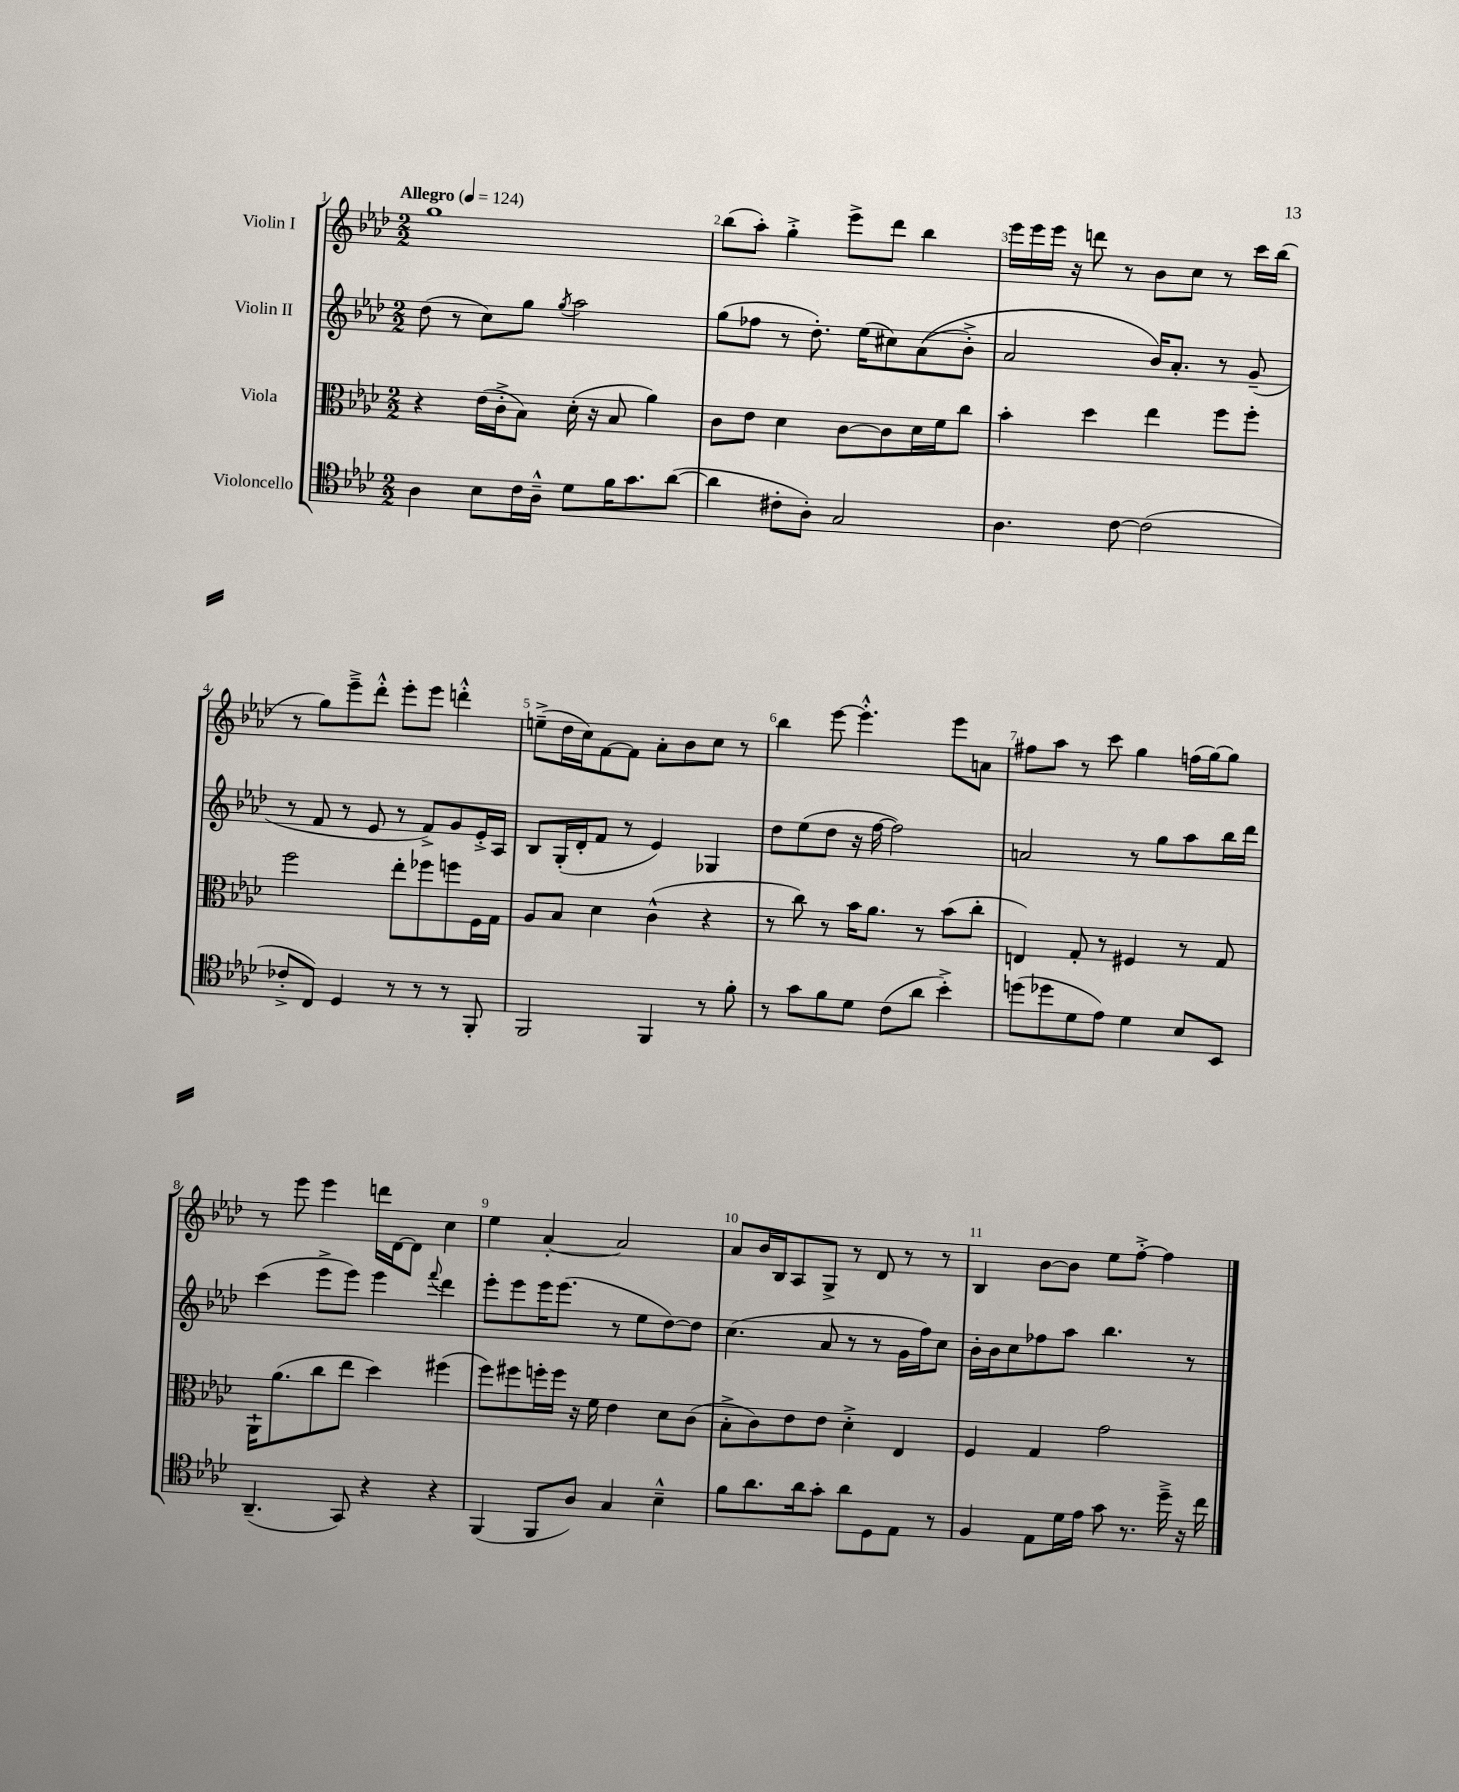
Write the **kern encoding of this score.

**kern	**kern	**kern	**kern
*staff4	*staff3	*staff2	*staff1
*clefC4	*clefC3	*clefG2	*clefG2
*k[b-e-a-d-]	*k[b-e-a-d-]	*k[b-e-a-d-]	*k[b-e-a-d-]
*M2/2	*M2/2	*M2/2	*M2/2
*MM124	*MM124	*MM124	*MM124
4A-	4r	(8dd-	1gg
.	.	8r	.
8B-	(16e-	8cc)	.
.	16c'^	.	.
16c	8B-)	8gg	.
16A-~^^	.	.	.
.	.	8qgg	.
8d-	(16d-'	2aa-	.
.	16r	.	.
16f	8B-	.	.
8.g	.	.	.
.	4a-)	.	.
([8a-	.	.	.
=	=	=	=
4a-]	8c	(8gg	(8bb-
.	8e-	8ff-	8aa-')
8c#'	4d-	8r	4gg'^
8A-')	.	8.dd-')	.
2G	[8c	.	8eee-^
.	.	(16ee-	.
.	8c]	8cc#)	8ddd-
.	16d-	&((8a-	4bb-
.	16f	.	.
.	8cc	8b-'^)	.
=	=	=	=
4.A-	4b-'	2a-	16eee-
.	.	.	16eee-
.	.	.	16eee-
.	.	.	16r
.	4dd-	.	8ddd
[8c	.	.	8r
(2c]	4ee-	16b-&)	8b-
.	.	8.a-'	.
.	.	.	8cc
.	8ff	8r	8r
.	8ff'	(8g~	16ccc
.	.	.	(16bb-
=	=	=	=
8c-'^	2ff	8r	8r
8C)	.	8f	8gg)
4D-	.	8r	8eee-~^
.	.	8e-	8ddd-'^^
8r	8ee-'	8r	8eee-'
8r	8ff-	8f^)	8eee-
8r	8ff	8g	4ddd'^^
8FF'	16F	16e-'^	.
.	16G	16A-	.
=	=	=	=
2FF	8A-	8B-	(8ee~^
.	8B-	(16G'	16dd-
.	.	16d-'	16cc)
.	4d-	8f	[8f
.	.	8r	8f]
4FF	(4c^^	4e-)	8a-'
.	.	.	8b-
8r	4r	4G-	8cc
8f'	.	.	8r
=	=	=	=
8r	8r	8dd-	4bb-
8g	8cc)	(8ee-	.
8f	8r	8dd-	[8eee-
8d-	16b-	16r	4.eee-'^^]
.	8.a-	[16ff	.
(8c	.	2ff])	.
8a-	8r	.	.
4b-'^)	(8b-	.	8eee-
.	8cc'	.	8a
=	=	=	=
(8dd	4E)	2a	8ff#
8dd-	.	.	8aa-
8d-	8G'	.	8r
8e-)	8r	.	8ccc
4d-	4F#	8r	4gg
.	.	8gg	.
8B-	8r	8aa-	(16ff
.	.	.	[16gg)
8BB-	8G	16bb-	8gg]
.	.	16ddd-	.
=	=	=	=
(4.AA-~	16AA-`	(4ccc	8r
.	(8.a-	.	.
.	.	.	8eee-
.	8cc	8eee-^	4eee-
8GG)	8ee-	8eee-)	.
4r	4dd-)	4eee-	16ddd
.	.	.	[16d-
.	.	.	8d-]
.	.	8qqfff	.
4r	(4ff#	4ddd-	4cc
=	=	=	=
(4FF	8ff)	8eee-'	4ee-
.	8ff#	8eee-	.
8FF	16ff'	16eee-	[4a-'
.	16ff	(8.eee-	.
8A-)	16r	.	.
.	16f	.	.
4G	4e-	8r	2a-]
.	.	8ee-	.
4B-~^^	8d-	[8dd-)	.
.	(8c	8dd-]	.
=	=	=	=
8f	8B-'^	(4.cc	8a-
8.a-	8c)	.	16b-
.	.	.	16B-
.	8e-	.	8A-
16a-	.	.	.
8g'	8e-	8a-	8G^
8a-	4d-'^	8r	8r
8D-	.	8r	8d-
8E-	4E-	16g	8r
.	.	16ff)	.
8r	.	8cc	8r
=	=	=	=
4F	4F	16b-'	4B-
.	.	16b-	.
.	.	8cc	.
8E-	4G	8ff-	[8b-
16d-	.	8aa-	8b-]
16e-	.	.	.
8g	2g	4.bb-	8ee-
8.r	.	.	[8ff'^
.	.	.	4ff]
16dd-~^	.	.	.
16r	.	8r	.
16cc	.	.	.
==	==	==	==
*-	*-	*-	*-
